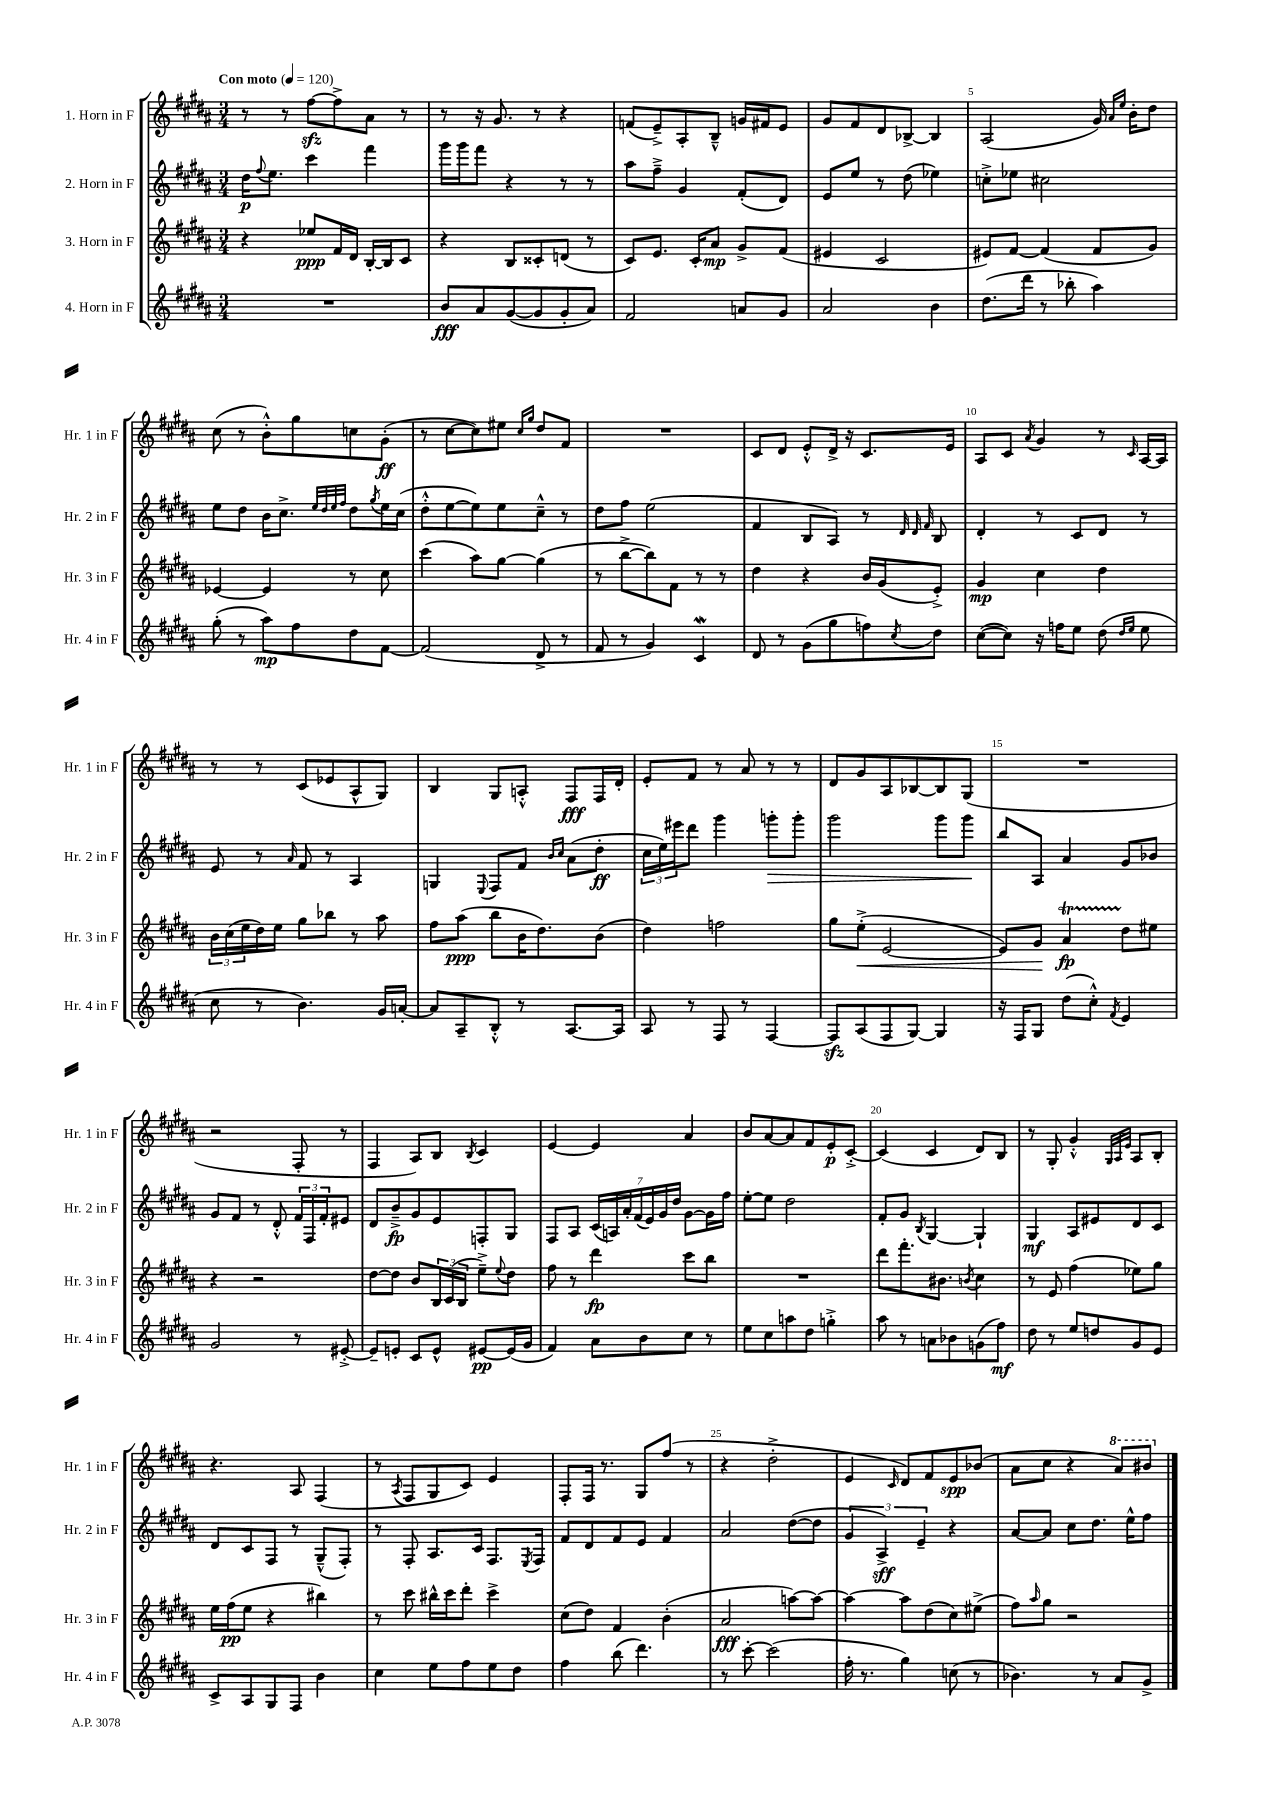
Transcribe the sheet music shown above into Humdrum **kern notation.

**kern	**dynam	**kern	**dynam	**kern	**dynam	**kern	**dynam
*part4	*part4	*part3	*part3	*part2	*part2	*part1	*part1
*staff4	*staff4	*staff3	*staff3	*staff2	*staff2	*staff1	*staff1
*I"4. Horn in F	*	*I"3. Horn in F	*	*I"2. Horn in F	*	*I"1. Horn in F	*
*I'Hr. 4 in F	*	*I'Hr. 3 in F	*	*I'Hr. 2 in F	*	*I'Hr. 1 in F	*
*clefG2	*	*clefG2	*	*clefG2	*	*clefG2	*
*k[f#c#g#d#a#]	*	*k[f#c#g#d#a#]	*	*k[f#c#g#d#a#]	*	*k[f#c#g#d#a#]	*
*M3/4	*	*M3/4	*	*M3/4	*	*M3/4	*
*MM120	*	*MM120	*	*MM120	*	*MM120	*
=1	=1	=1	=1	=1	=1	=1	=1
!	!	!	!	!	!	!LO:TX:a:B:t=Con moto	!
2.r	.	4r	.	16dd#\KL	p	8r	.
.	.	.	.	8qqff#/	.	.	.
.	.	.	.	8.ee\J	.	.	.
.	.	.	.	.	.	8r	.
.	.	8ee-X/L	ppp	4ccc#\	.	[8ff#zz\L	.
.	.	16f#/L	.	.	.	8ff#^\]	.
.	.	16d#/JJ	.	.	.	.	.
.	.	[16B'/LL	.	4fff#\	.	8a#\J	.
.	.	16B/J]	.	.	.	.	.
.	.	8c#/J	.	.	.	8r	.
=2	=2	=2	=2	=2	=2	=2	=2
8b/L	fff	4r	.	16ggg#\LL	.	8r	.
.	.	.	.	16ggg#\J	.	.	.
8a#/	.	.	.	8fff#\J	.	16r	.
.	.	.	.	.	.	8.g#/	.
([8g#/	.	8B/L	.	4r	.	.	.
8g#/]	.	8c##X'/	.	.	.	8r	.
8g#'/	.	(8dn/J	.	8r	.	4r	.
8a#/J)	.	8r	.	8r	.	.	.
=3	=3	=3	=3	=3	=3	=3	=3
2f#/	.	8c#/L)	.	8aa#\L	.	(8fn/L	.
.	.	8.e/J	.	8ff#~^\J	.	8e~^/)	.
.	.	.	.	4g#/	.	8A#'/	.
.	.	16c#'/KL	.	.	.	.	.
.	.	8a#/J	mp	.	.	8B~^^/J	.
8an/L	.	8g#^/L	.	(8f#'/L	.	16gn/LL	.
.	.	.	.	.	.	16f#X/J	.
8g#/J	.	(8f#/J	.	8d#/J)	.	8e/J	.
=4	=4	=4	=4	=4	=4	=4	=4
2a#/	.	4e#X/	.	8e/L	.	8g#/L	.
.	.	.	.	8ee/J	.	8f#/	.
.	.	2c#/	.	8r	.	8d#/	.
.	.	.	.	(8dd#\	.	[8B-X^/J	.
4b\	.	.	.	4ee-X\)	.	4B-/]	.
=5	=5	=5	=5	=5	=5	=5	=5
(8.dd#\L	.	8e#X/L)	.	8ccn'^\L	.	(2A#/	.
.	.	[8f#/J	.	8ee-X\J	.	.	.
16ddd#\Jk	.	.	.	.	.	.	.
8r	.	(4f#/]	.	2cc#X\	.	.	.
8bb-X'\	.	.	.	.	.	.	.
4aa#\)	.	8f#/L	.	.	.	16g#/)	.
.	.	.	.	.	.	16qqa#/LL	.
.	.	.	.	.	.	16qqee/JJ	.
.	.	.	.	.	.	16b'\KL	.
.	.	8g#/J)	.	.	.	8dd#\J	.
!!LO:LB:g=z
=6	=6	=6	=6	=6	=6	=6	=6
(8gg#'\	.	[4e-X/	.	8ee\L	.	(8cc#\	.
8r	.	.	.	8dd#\J	.	8r	.
8aa#\L)	mp	4e-/]	.	16b\KL	.	8b'^^\L)	.
.	.	.	.	8.cc#^\J	.	.	.
8ff#\	.	.	.	.	.	8gg#\	.
.	.	.	.	32qqee/LLL	.	.	.
.	.	.	.	32qqdd#/	.	.	.
.	.	.	.	32qqee/	.	.	.
.	.	.	.	32qqff#/JJJ	.	.	.
8dd#\	.	8r	.	8dd#\L	.	8ccn\	.
.	.	.	.	8qgg#/	.	.	.
[8f#\J	.	8cc#\	.	16ee\L	.	(8g#'\J	ff
.	.	.	.	(16cc#\JJ	.	.	.
=7	=7	=7	=7	=7	=7	=7	=7
(2f#/]	.	(4ccc#\	.	8dd#'^^\L	.	8r	.
.	.	.	.	[8ee\	.	[8cc#\L	.
.	.	8aa#\L)	.	8ee\])	.	8cc#\])	.
.	.	[8gg#\J	.	8ee\	.	8ee#X\J	.
.	.	.	.	.	.	16qqcc#/LL	.
.	.	.	.	.	.	16qqgg#/JJ	.
8d#^/	.	(4gg#\]	.	8cc#~^^\J	.	8dd#/L	.
8r	.	.	.	8r	.	8f#/J	.
=8	=8	=8	=8	=8	=8	=8	=8
8f#/	.	8r	.	8dd#\L	.	2.r	.
8r	.	[8bb^\L	.	8ff#\J	.	.	.
4g#/)	.	8bb\])	.	(2ee\	.	.	.
.	.	8f#\J	.	.	.	.	.
4c#W/	.	8r	.	.	.	.	.
.	.	8r	.	.	.	.	.
=9	=9	=9	=9	=9	=9	=9	=9
8d#/	.	4dd#\	.	4f#/	.	8c#/L	.
8r	.	.	.	.	.	8d#/J	.
(8g#\L	.	4r	.	8B/L	.	8e'^^/L	.
8gg#\	.	.	.	8A#/J)	.	16d#^/Jk	.
.	.	.	.	.	.	16r	.
8ffn\)	.	16b/LL	.	8r	.	8.c#/L	.
.	.	(16g#/J	.	.	.	.	.
.	.	.	.	32qqd#/	.	.	.
.	.	.	.	32qqd#/	.	.	.
8qcc#/	.	.	.	32qqf#/	.	.	.
8dd#\J	.	8e'^/J)	.	8B/	.	.	.
.	.	.	.	.	.	16e/Jk	.
=10	=10	=10	=10	=10	=10	=10	=10
([8cc#\L	.	4g#/	mp	4d#'/	.	8A#/L	.
8cc#\J])	.	.	.	.	.	8c#/J	.
.	.	.	.	.	.	8qa#/	.
16r	.	4cc#\	.	8r	.	4g#/	.
16ffn\KL	.	.	.	.	.	.	.
8ee\J	.	.	.	8c#/L	.	.	.
(8dd#\	.	4dd#\	.	8d#/J	.	8r	.
16qqdd#/LL	.	.	.	.	.	.	.
16qqee/JJ	.	.	.	.	.	16qqc#/	.
8ee\	.	.	.	8r	.	[16A#/LL	.
.	.	.	.	.	.	16A#/JJ]	.
!!LO:LB:g=z
=11	=11	=11	=11	=11	=11	=11	=11
8cc#\	.	24b\LL	.	8e/	.	8r	.
.	.	(24cc#\	.	.	.	.	.
.	.	24ee\	.	.	.	.	.
8r	.	16dd#\)	.	8r	.	8r	.
.	.	16ee\JJ	.	.	.	.	.
.	.	.	.	16qqa#/	.	.	.
4.b\)	.	8gg#\L	.	8f#/	.	(8c#/L	.
.	.	8bb-X\J	.	8r	.	8e-X/	.
.	.	8r	.	4A#/	.	8A#^^/	.
16g#/LL	.	8aa#\	.	.	.	8G#/J)	.
[16an'/JJ	.	.	.	.	.	.	.
=12	=12	=12	=12	=12	=12	=12	=12
8a/L]	.	8ff#\L	.	4Gn/	.	4B/	.
8A#~/	.	(8aa#\J	ppp	.	.	.	.
.	.	.	.	8qqE/	.	.	.
8B'^^/J	.	8bb\L	.	8F#/L	.	8G#/L	.
8r	.	16b\K	.	8f#/J	.	8An'^^/J	.
.	.	8.dd#\)	.	.	.	.	.
.	.	.	.	16qqb/LL	.	.	.
.	.	.	.	16qqcc#/JJ	.	.	.
[8.A#/L	.	.	.	(8a#\L	.	8F#/L	fff
.	.	(8b\J	.	8dd#'\J	ff	16F#/L	.
16A#/Jk]	.	.	.	.	.	16d#'/JJ	.
=13	=13	=13	=13	=13	=13	=13	=13
8A#/	.	4dd#\)	.	24cc#\LL	.	8e'/L	.
.	.	.	.	24ee\)	.	.	.
.	.	.	.	24eee#X\J	.	.	.
8r	.	.	.	8ddd#\J	.	8f#/J	.
8F#/	.	2ffn\	.	4ggg#\	.	8r	.
8r	.	.	.	.	.	8a#/	.
!	!	!	!	!	!LO:HP:b	!	!
[4F#/	.	.	.	8gggn'\L	>	8r	.
.	.	.	.	8ggg'\J	.	8r	.
=14	=14	=14	=14	=14	=14	=14	=14
8F#zz/L]	.	8gg#\L	.	2ggg#\	.	8d#/L	.
!	!	!	!LO:HP:b	!	!	!	!
(8A#/	.	(8ee'^\J	<	.	.	8g#/	.
8F#/	.	[2e/	.	.	.	8A#/	.
[8G#/J)	.	.	.	.	.	[8B-X/	.
4G#/]	.	.	.	8ggg#\L	.	8B-/]	.
.	.	.	.	8ggg#\J	.	(8G#/J	.
.	.	.	.	.	]	.	.
=15	=15	=15	=15	=15	=15	=15	=15
16r	.	8e/L])	.	8bb/L	.	2.r	.
16F#/KL	.	.	.	.	.	.	.
8G#/J	.	8g#/J	.	8A#/J	.	.	.
(8dd#\L	.	4a#t/	[ fp	4a#/	.	.	.
8cc#'^^\J)	.	.	.	.	.	.	.
8qf#/	.	.	.	.	.	.	.
4e/	.	8dd#\L	.	8g#/L	.	.	.
.	.	8ee#X\J	.	8b-X/J	.	.	.
!!LO:LB:g=z
=16	=16	=16	=16	=16	=16	=16	=16
2g#/	.	4r	.	8g#/L	.	2r	.
.	.	.	.	8f#/J	.	.	.
.	.	2r	.	8r	.	.	.
.	.	.	.	8d#'^^/	.	.	.
8r	.	.	.	24f#/LL	.	8F#'/	.
.	.	.	.	24F#/	.	.	.
.	.	.	.	24f#'/J	.	.	.
[8e#X'^/	.	.	.	8e#X/J	.	8r	.
=17	=17	=17	=17	=17	=17	=17	=17
8e#~/L]	.	[8dd#\L	.	8d#/L	.	4F#/	.
8en'/J	.	8dd#\J]	.	8b~^/	fp	.	.
8c#/L	.	8b/L	.	8g#/	.	8A#/L)	.
8e^^/J	.	24B/L	.	8e/	.	8B/J	.
.	.	(24c#/	.	.	.	.	.
.	.	24B/JJ	.	.	.	.	.
.	.	.	.	.	.	8qB/	.
[8e#X/L	pp	8ee~^\L)	.	8Fn'/	.	4c#/	.
.	.	8qqee/	.	.	.	.	.
(16e#/L]	.	8dd#\J	.	8G#/J	.	.	.
16g#/JJ	.	.	.	.	.	.	.
=18	=18	=18	=18	=18	=18	=18	=18
4f#/)	.	8ff#\	.	8F#/L	.	[4e/	.
.	.	8r	.	8A#/J	.	.	.
8a#\L	.	4ddd#\	fp	(28c#/LL	.	4e/]	.
.	.	.	.	28An/)	.	.	.
.	.	.	.	28a#'/	.	.	.
.	.	.	.	(28f#/	.	.	.
8b\	.	.	.	.	.	.	.
.	.	.	.	28e/)	.	.	.
.	.	.	.	28g#/	.	.	.
.	.	.	.	28dd#/JJ	.	.	.
8cc#\J	.	8ccc#\L	.	[8g#\L	.	4a#/	.
8r	.	8bb\J	.	16g#\L]	.	.	.
.	.	.	.	16ff#\JJ	.	.	.
=19	=19	=19	=19	=19	=19	=19	=19
8ee\L	.	2.r	.	[8ee'\L	.	8b/L	.
8cc#\	.	.	.	8ee\J]	.	[8a#/	.
8aan\	.	.	.	2dd#\	.	8a#/]	.
8dd#\J	.	.	.	.	.	8f#/	.
4ggn'^\	.	.	.	.	.	8e'/	p
.	.	.	.	.	.	[8c#'^/J	.
=20	=20	=20	=20	=20	=20	=20	=20
8aa#\	.	8ddd#\L	.	8f#'/L	.	(4c#/]	.
8r	.	8.fff#'\	.	8g#/J	.	.	.
.	.	.	.	8qB/	.	.	.
8an\L	.	.	.	[4G#/	.	4c#/	.
.	.	8.b#X\J	.	.	.	.	.
8b-X\	.	.	.	.	.	.	.
.	.	8qbn/	.	.	.	.	.
(8gn\	.	4cc#\	.	4G#`/]	.	8d#/L)	.
8ff#\J)	mf	.	.	.	.	8B/J	.
=21	=21	=21	=21	=21	=21	=21	=21
8dd#\	.	8r	.	4G#/	mf	8r	.
8r	.	8e/	.	.	.	8G#'/	.
8ee/L	.	(4ff#\	.	8A#/L	.	4g#'^^/	.
8ddn/	.	.	.	8e#X/	.	.	.
.	.	.	.	.	.	32qqG#/LLL	.
.	.	.	.	.	.	32qqA#/	.
.	.	.	.	.	.	32qqe/JJJ	.
8g#/	.	8ee-X\L)	.	8d#/	.	8A#/L	.
8e/J	.	8gg#\J	.	8c#/J	.	8B'/J	.
!!LO:LB:g=z
=22	=22	=22	=22	=22	=22	=22	=22
8c#^/L	.	16ee\LL	.	8d#/L	.	4.r	.
.	.	(16ff#\J	pp	.	.	.	.
8A#/	.	8ee\J	.	8c#/	.	.	.
8G#/	.	4r	.	8F#/J	.	.	.
8F#/J	.	.	.	8r	.	8A#/	.
4b\	.	4bb#X\)	.	(8G#~^^/L	.	(4F#/	.
.	.	.	.	8F#'/J)	.	.	.
=23	=23	=23	=23	=23	=23	=23	=23
4cc#\	.	8r	.	8r	.	8r	.
.	.	.	.	.	.	8qA#/	.
.	.	8ccc#\	.	8F#'/	.	8F#/L	.
8ee\L	.	16bb#X^^\LL	.	8.A#/L	.	8G#/	.
.	.	16ccc#\J	.	.	.	.	.
8ff#\	.	8ddd#'\J	.	.	.	8c#/J)	.
.	.	.	.	16c#/Jk	.	.	.
8ee\	.	4ccc#^\	.	8.F#/L	.	4e/	.
8dd#\J	.	.	.	.	.	.	.
.	.	.	.	8qE/	.	.	.
.	.	.	.	16F#/Jk	.	.	.
=24	=24	=24	=24	=24	=24	=24	=24
4ff#\	.	(8cc#\L	.	8f#/L	.	8F#'/L	.
.	.	8dd#\J)	.	8d#/	.	16F#/Jk	.
.	.	.	.	.	.	8.r	.
(8bb\	.	4f#/	.	8f#/	.	.	.
4.ddd#\)	.	.	.	8e/J	.	8G#/L	.
.	.	(4b'\	.	4f#/	.	(8ff#/J	.
.	.	.	.	.	.	8r	.
=25	=25	=25	=25	=25	=25	=25	=25
8r	.	2a#/	fff	2a#/	.	4r	.
[8ccc#'\	.	.	.	.	.	.	.
(2ccc#\]	.	.	.	.	.	2dd#'^\	.
.	.	[8aan\L)	.	([8dd#\L	.	.	.
.	.	8aa\J_	.	8dd#\J]	.	.	.
=26	=26	=26	=26	=26	=26	=26	=26
16ff#'\	.	4aa\_	.	6g#/	.	4e/	.
8.r	.	.	.	.	.	.	.
.	.	.	.	6A#^/)	sff	.	.
.	.	.	.	.	.	16qqc#/	.
4gg#\)	.	8aa\L]	.	.	.	8d#/L)	.
.	.	.	.	6e~/	.	.	.
.	.	(8dd#\	.	.	.	8f#/	.
(8ccn\	.	8cc#\)	.	4r	.	8e/	spp
8r	.	(8ee#X^\J	.	.	.	(8b-X/J	.
=27	=27	=27	=27	=27	=27	=27	=27
4.b-X\)	.	8ff#\L)	.	[8a#/L	.	8a#\L	.
.	.	16qqaa#/	.	.	.	.	.
.	.	8gg#\J	.	8a#/J]	.	8cc#\J	.
.	.	2r	.	8cc#\L	.	4r	.
8r	.	.	.	8.dd#\J	.	.	.
*	*	*	*	*	*	*8va	*
8a#/L	.	.	.	.	.	8aa#/L)	.
.	.	.	.	16ee^^\KL	.	.	.
8g#^/J	.	.	.	8ff#\J	.	8bb#X/J	.
*	*	*	*	*	*	*X8va	*
==	==	==	==	==	==	==	==
*-	*-	*-	*-	*-	*-	*-	*-
